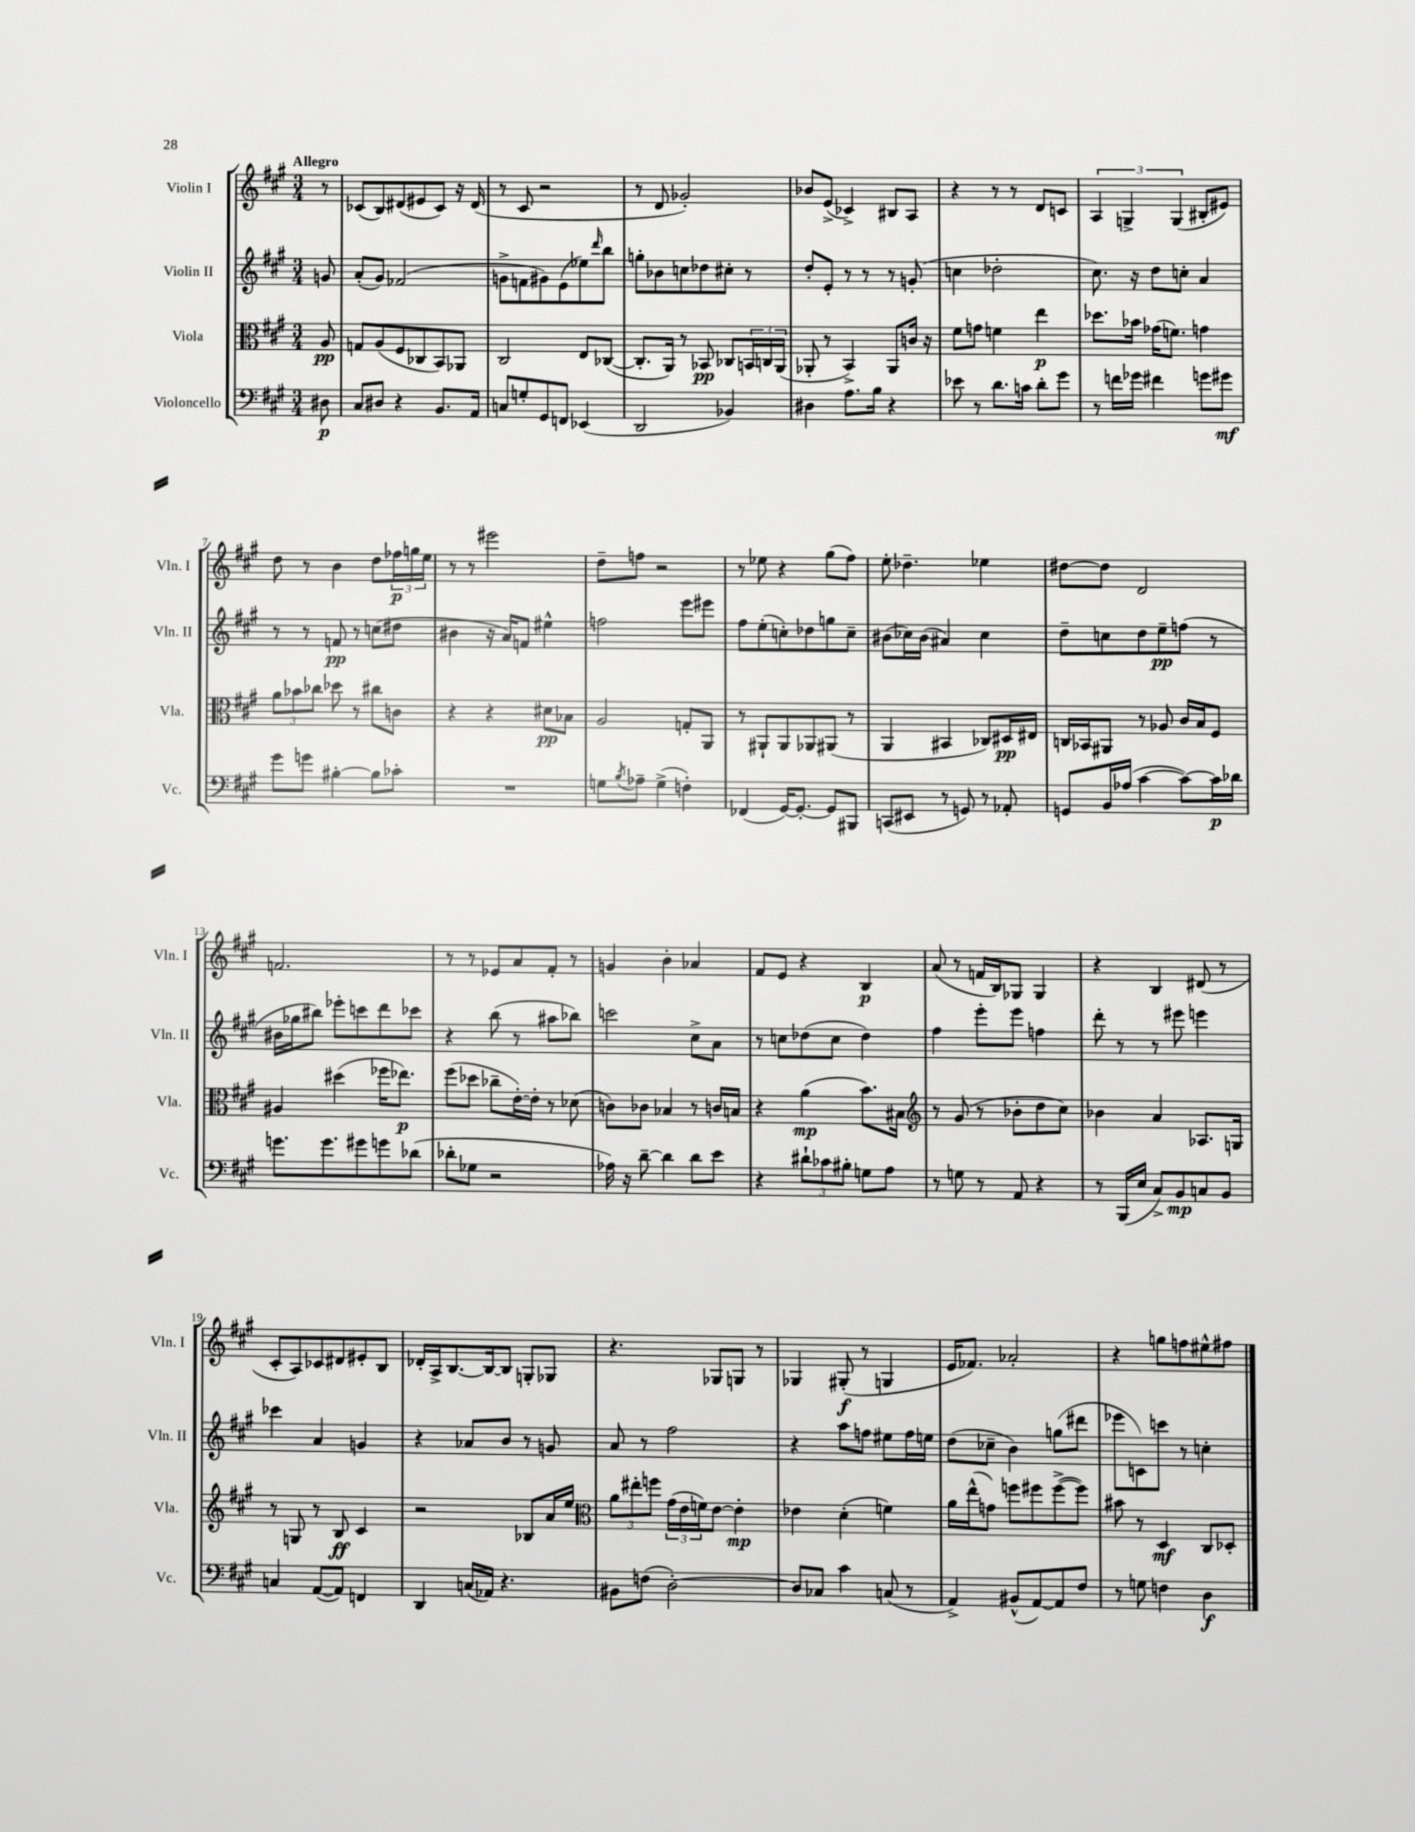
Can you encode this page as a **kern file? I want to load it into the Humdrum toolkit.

**kern	**dynam	**kern	**dynam	**kern	**dynam	**kern	**dynam
*part4	*part4	*part3	*part3	*part2	*part2	*part1	*part1
*staff4	*staff4	*staff3	*staff3	*staff2	*staff2	*staff1	*staff1
*I"Violoncello	*	*I"Viola	*	*I"Violin II	*	*I"Violin I	*
*I'Vc.	*	*I'Vla.	*	*I'Vln. II	*	*I'Vln. I	*
*clefF4	*	*clefC3	*	*clefG2	*	*clefG2	*
*k[f#c#g#]	*	*k[f#c#g#]	*	*k[f#c#g#]	*	*k[f#c#g#]	*
*M3/4	*	*M3/4	*	*M3/4	*	*M3/4	*
=	=	=	=	=	=	=	=
!	!	!	!	!	!	!LO:TX:a:B:t=Allegro	!
8D#X\	p	8A/	pp	8gn/	.	8r	.
=1	=1	=1	=1	=1	=1	=1	=1
8C#/L	.	8Gn/L	.	(8a'/L	.	(8c-X/L	.
8D#X/J	.	(8A/	.	8g#/J)	.	8B/)	.
4r	.	8F#/	.	(2f-X/	.	(8d#X/	.
.	.	8C-X/	.	.	.	8e#X/	.
8.BB/L	.	8BB/)	.	.	.	8c-/J)	.
.	.	8AA-X/J	.	.	.	16r	.
16AA/Jk	.	.	.	.	.	(16d#/	.
=2	=2	=2	=2	=2	=2	=2	=2
8Cn/L	.	2C#/	.	8gn^\L	.	8r	.
8Gn'/	.	.	.	8fn\	.	8c#/	.
8GG#/	.	.	.	8g#X\)	.	2r	.
8FFn/J	.	.	.	(8e\	.	.	.
(4EE-X/	.	8E/L	.	8ee-X\)	.	.	.
.	.	.	.	16qqddd/	.	.	.
.	.	([8C-X/J	.	8bb\J	.	.	.
=3	=3	=3	=3	=3	=3	=3	=3
2DD/	.	8.C-'/L]	.	8ggn'\L	.	8r	.
.	.	.	.	8b-X\	.	8d/	.
.	.	16AA/Jk)	.	.	.	.	.
.	.	8r	.	8ccn\	.	2g-X'/)	.
.	.	8BB-X/	pp	8dd-X\	.	.	.
4BB-X/)	.	8C-X/L	.	8cc#X'\J	.	.	.
.	.	24BBn/L	.	8r	.	.	.
.	.	24Cn/	.	.	.	.	.
.	.	(24AA/JJ	.	.	.	.	.
=4	=4	=4	=4	=4	=4	=4	=4
4D#X\	.	8AA-X'/	.	8dd'/L	.	8b-X/L	.
.	.	8r	.	8e'/J	.	(8e^/J	.
8.A\L	.	4BB^/)	.	8r	.	4c-X^/)	.
.	.	.	.	8r	.	.	.
16B\Jk	.	.	.	.	.	.	.
4r	.	8AA-/L	.	8r	.	8B#X/L	.
.	.	16cn/Jk	.	(8gn'/	.	8A/J	.
.	.	16r	.	.	.	.	.
=5	=5	=5	=5	=5	=5	=5	=5
8e-X\	.	8f#\L	.	4ccn\	.	4r	.
8r	.	8gn\J	.	.	.	.	.
8.d\L	.	4fn\	.	2dd-X'\	.	8r	.
.	.	.	.	.	.	8r	.
16cn\Jk	.	.	.	.	.	.	.
8d'\L	.	4ee\	p	.	.	8d/L	.
8g#\J	.	.	.	.	.	8cn/J	.
=6	=6	=6	=6	=6	=6	=6	=6
8r	.	8.dd-X\L	.	8.cc#\)	.	6A/	.
16fn\LL	.	.	.	.	.	.	.
.	.	.	.	.	.	6Gn^/	.
16g-X\JJ	.	16b-X\Jk	.	16r	.	.	.
4f#X\	.	(16g-X\KL	.	8dd\L	.	.	.
.	.	8.fn\J)	.	.	.	.	.
.	.	.	.	.	.	(6G/	.
.	.	.	.	8ccn'\J	.	.	.
8gn\L	.	4gn\	.	4a/	.	8B#X'/L	.
8g#X\J	mf	.	.	.	.	8e#X/J)	.
!!LO:LB:g=z
=7	=7	=7	=7	=7	=7	=7	=7
8g#\L	.	12a\L	.	8r	.	8dd\	.
.	.	12b-X\	.	.	.	.	.
8gn\J	.	.	.	8r	.	8r	.
.	.	12cc-X\J	.	.	.	.	.
[4B#X'\	.	8dd-X\	.	8fn/	pp	4b\	.
.	.	8r	.	8r	.	.	.
8B#\L]	.	8cc#X\L	.	(8ccn\L	.	8dd\L	.
8c-X'\J	.	8cn\J	.	8dd#X\J	.	24ff-X\L	p
.	.	.	.	.	.	24ggn\	.
.	.	.	.	.	.	24ee\JJ	.
=8	=8	=8	=8	=8	=8	=8	=8
2.r	.	4r	.	4b#X\	.	8r	.
.	.	.	.	.	.	8r	.
.	.	4r	.	16r	.	2eee#X\	.
.	.	.	.	16a/KL)	.	.	.
.	.	.	.	8fn/J	.	.	.
.	.	8d#X\L	pp	4ee#X^^\	.	.	.
.	.	8B-X\J	.	.	.	.	.
=9	=9	=9	=9	=9	=9	=9	=9
8Gn\L	.	2A/	.	2ffn\	.	8dd~\L	.
8qB/	.	.	.	.	.	.	.
8A-X~\J	.	.	.	.	.	8ffn\J	.
(4G^\	.	.	.	.	.	2r	.
4Fn'\)	.	8Gn'/L	.	8eee\L	.	.	.
.	.	8AA/J	.	8eee#X\J	.	.	.
=10	=10	=10	=10	=10	=10	=10	=10
(4FF-X/	.	8r	.	8ff#\L	.	8r	.
.	.	8AA#X`/L	.	(8ee'\	.	8ee-X\	.
[16GG#/KL)	.	8AA#/	.	8ccn'\)	.	4r	.
8.GG#'/J_	.	.	.	.	.	.	.
.	.	8AA-X/	.	8dd-X\	.	.	.
8GG#/L]	.	(8AA#X/J	.	8ggn\	.	(8gg#\L	.
8BBB#X/J	.	8r	.	8cc~\J	.	8ff#\J)	.
=11	=11	=11	=11	=11	=11	=11	=11
(8CCn/L	.	4AA/	.	(8b#X\L	.	8ee'\	.
8EE#X/J	.	.	.	16cc-X\L)	.	4.dd-X~\	.
.	.	.	.	(16b#\JJ	.	.	.
8r	.	4BB#X/	.	4a#X/)	.	.	.
8GGn/)	.	.	.	.	.	.	.
8r	.	8C-X/L)	.	4cc-\	.	4ee-X\	.
8AA-X'/	.	16D#X/L	pp	.	.	.	.
.	.	16E#X/JJ	.	.	.	.	.
=12	=12	=12	=12	=12	=12	=12	=12
8GGn/L	.	16Cn/LL	.	8dd~\L	.	[8dd#X\L	.
.	.	16BB-X/J	.	.	.	.	.
16BB/L	.	8AA#X/J	.	8ccn\	.	8dd#\J]	.
(16A-X/JJ	.	.	.	.	.	.	.
[4c#\	.	8r	.	8dd\	.	2d/	.
.	.	8A-X/	.	8ee~\	pp	.	.
8c#\L_)	.	16c#/LL	.	(8ffn\J	.	.	.
.	.	16B/J	.	.	.	.	.
16c#\L]	p	8F#/J	.	8r	.	.	.
16d-X\JJ	.	.	.	.	.	.	.
!!LO:LB:g=z
=13	=13	=13	=13	=13	=13	=13	=13
8.gn\L	.	4A#X/	.	16b#X\LL	.	2.fn/	.
.	.	.	.	16gg-X\J	.	.	.
.	.	.	.	8bb#X\J)	.	.	.
8.g\	.	.	.	.	.	.	.
.	.	(4dd#X\	.	8eee-X'\L	.	.	.
8g#X\	.	.	.	8cccn\	.	.	.
8gn\	.	16ff-X\KL	.	8ddd\	.	.	.
.	.	8.ee-X\J)	p	.	.	.	.
(8d-X\J	.	.	.	8ccc-X\J	.	.	.
=14	=14	=14	=14	=14	=14	=14	=14
8d-X'\L	.	(8ff#\L	.	4r	.	8r	.
8G-X\J	.	8dd-X\J	.	.	.	8r	.
2r	.	8cc-X~\L	.	(8bb\	.	8e-X/L	.
.	.	[16e'\L)	.	8r	.	8a/	.
.	.	16e'\JJ]	.	.	.	.	.
.	.	8r	.	8aa#X\L	.	8f#'/J	.
.	.	(8d-X\	.	8bb-X\J)	.	8r	.
=15	=15	=15	=15	=15	=15	=15	=15
16A-X\)	.	8cn\L)	.	2cccn\	.	4gn/	.
16r	.	.	.	.	.	.	.
[8d~\	.	8c-X\J	.	.	.	.	.
4d\]	.	4B-X/	.	.	.	4b'\	.
8d\L	.	8r	.	8cc#^\L	.	4a-X/	.
8e\J	.	16cn/LL	.	8a\J	.	.	.
.	.	16Bn/JJ	.	.	.	.	.
=16	=16	=16	=16	=16	=16	=16	=16
4r	.	4r	.	8r	.	8f#/L	.
.	.	.	.	8ccn\L	.	8e/J	.
12d#X`\L	.	(4a\	mp	(8dd-X\	.	4r	.
12c-X\	.	.	.	.	.	.	.
.	.	.	.	8cc\J	.	.	.
12B#X'\J	.	.	.	.	.	.	.
8Gn\L	.	8.b\L)	.	4dd-\)	.	4B/	p
8A\J	.	.	.	.	.	.	.
.	.	16B#X\Jk	.	.	.	.	.
=17	=17	=17	=17	=17	=17	=17	=17
*	*	*clefG2	*	*	*	*	*
8r	.	8r	.	4ff#\	.	(8a/	.
8Gn\	.	(8g#/	.	.	.	8r	.
8r	.	8r	.	8eee'\L	.	16fn/LL	.
.	.	.	.	.	.	16B/J)	.
8AA/	.	8b-X'\L	.	8eee\J	.	8G-X/J	.
4r	.	8dd\	.	4ffn\	.	4G-/	.
.	.	8cc#\J)	.	.	.	.	.
=18	=18	=18	=18	=18	=18	=18	=18
8r	.	4b-X\	.	8ddd'\	.	4r	.
(16BBB/LL	.	.	.	8r	.	.	.
16E/JJ	.	.	.	.	.	.	.
8C#^/L)	.	4a/	.	8r	.	4B/	.
8BB/	mp	.	.	8eee#X\	.	.	.
8Cn/	.	8.A-X/L	.	4eeen\	.	(8d#X/	.
8BB/J	.	.	.	.	.	8r	.
.	.	16Gn/Jk	.	.	.	.	.
!!LO:LB:g=z
=19	=19	=19	=19	=19	=19	=19	=19
4Cn/	.	8r	.	4ccc-X\	.	8c#'/L	.
.	.	8Gn/	.	.	.	8A/)	.
([8AA/L	.	8r	.	4a/	.	8c-X/	.
8AA/J])	.	8B/	ff	.	.	8d#X/	.
4FFn/	.	4c#/	.	4gn/	.	8e#X'/	.
.	.	.	.	.	.	8B/J	.
=20	=20	=20	=20	=20	=20	=20	=20
4DD/	.	2r	.	4r	.	16d-X'/LL	.
.	.	.	.	.	.	16A^/J	.
.	.	.	.	.	.	[8.B/	.
(16Cn/LL	.	.	.	8a-X/L	.	.	.
16AA-X/JJ)	.	.	.	.	.	16B/k_	.
4.r	.	.	.	8b/J	.	8B/J]	.
.	.	8B-X/L	.	8r	.	8Gn'/L	.
.	.	16a/L	.	8gn/	.	8G-X/J	.
.	.	16ee/JJ	.	.	.	.	.
=21	=21	=21	=21	=21	=21	=21	=21
*	*	*clefC3	*	*	*	*	*
8BB#X\L	.	12a\L	.	8a/	.	4.r	.
.	.	12ee#X'\	.	.	.	.	.
(8Fn\J	.	.	.	8r	.	.	.
.	.	12ffn\J	.	.	.	.	.
[2D'\)	.	(24g#\LL	.	2ff#\	.	.	.
.	.	24e\	.	.	.	.	.
.	.	24fn\J)	.	.	.	.	.
.	.	[8e\J	.	.	.	8G-X/L	.
.	.	4e'\]	mp	.	.	8Gn/J	.
.	.	.	.	.	.	8r	.
=22	=22	=22	=22	=22	=22	=22	=22
8D/L]	.	4e-X\	.	4r	.	4G-X/	.
8C-X/J	.	.	.	.	.	.	.
4c#\	.	(4d'\	.	8aa\L	.	(8G#X'/	f
.	.	.	.	8ffn\J	.	8r	.
(8Cn/	.	4fn\)	.	8ee#X\L	.	4Gn/	.
8r	.	.	.	16ff\L	.	.	.
.	.	.	.	16een\JJ	.	.	.
=23	=23	=23	=23	=23	=23	=23	=23
4AA^/)	.	16a\LL	.	(8dd\L	.	16e/KL	.
.	.	(16ee^^\J	.	.	.	8.f-X/J)	.
.	.	8gn\J)	.	8cc-X~\J	.	.	.
(8BB#X^^/L	.	8ffn\L	.	4b\)	.	2a-X'/	.
[8AA/)	.	8ff#X\	.	.	.	.	.
8AA/]	.	([8ff#^\	.	(8ggn\L	.	.	.
8F#/J	.	8ff#\J])	.	8ddd#X\J	.	.	.
=24	=24	=24	=24	=24	=24	=24	=24
8r	.	8b#X\	.	8eee-X\L	.	4r	.
8Gn\	.	8r	.	8cn\)	.	.	.
4Fn\	.	4D/	mf	8cccn\J	.	8ggn\L	.
.	.	.	.	8r	.	8ffn\	.
4D\	f	8C#/L	.	4ccn'\	.	8ee#X^^\	.
.	.	8D-X'/J	.	.	.	8ff#X\J	.
==	==	==	==	==	==	==	==
*-	*-	*-	*-	*-	*-	*-	*-
